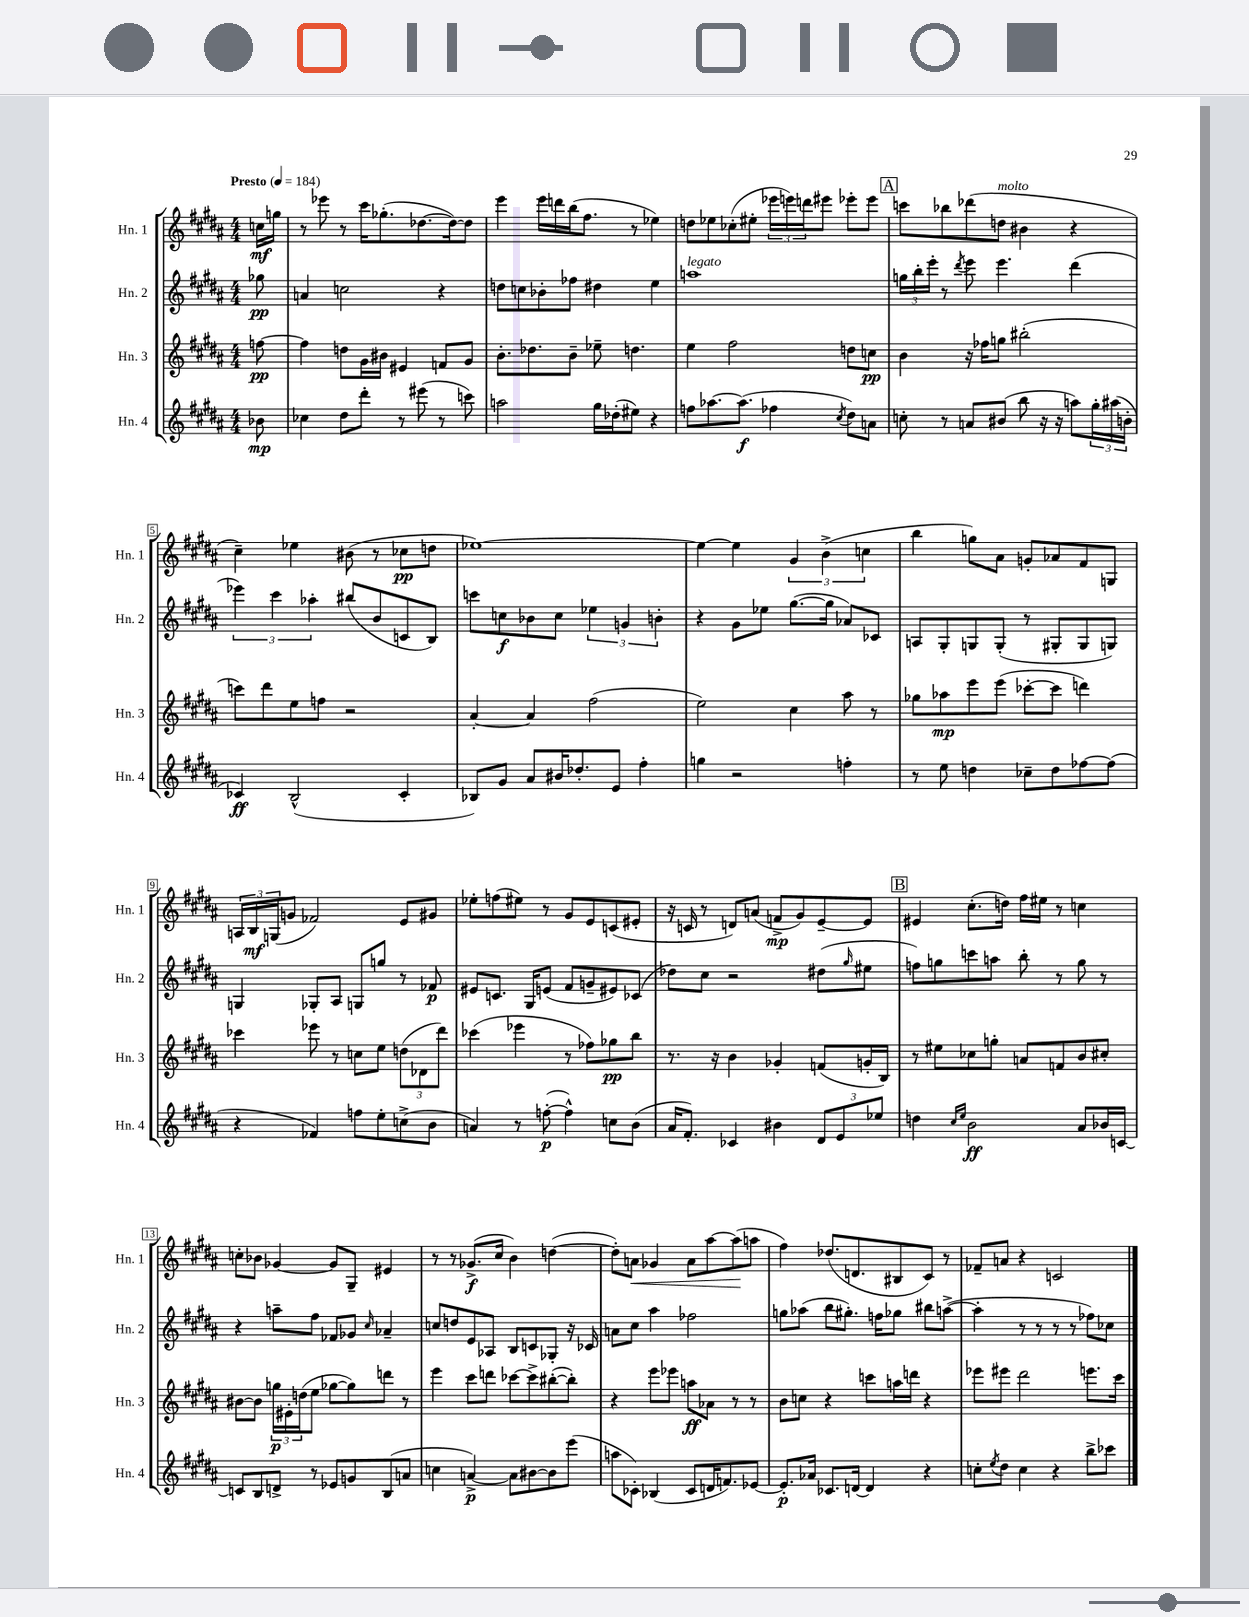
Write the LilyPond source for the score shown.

<<
\new StaffGroup <<
\new Staff = "s0" \with { instrumentName = "Hn. 1" shortInstrumentName = "Hn. 1" } {
    \clef treble \key b \major \numericTimeSignature \time 4/4 \partial 8 \tempo "Presto" 4 = 184
    c''16\mf g''16 |
    r8 ees'''8 r8 cis'''16 ges''8.-.( des''8.~ des''16~) des''8 |
    e'''4 e'''16 d'''16 b''16( fis''8. r8 ees''4) |
    d''8 ees''8 ces''8-.( eis''8-. \tuplet 3/2 { ees'''16 e'''16) d'''16 } eis'''8 ees'''8-. ees'''8 |
    \mark \markup { \box "A" } c'''8 bes''8 des'''8( d''8^\markup { \italic "molto" } bis'4 r4 |
    cis''4--) ees''4 bis'8( r8 ces''8\pp d''8 |
    ees''1~) |
    ees''4~ ees''4 \tuplet 3/2 { gis'4 b'4->( c''4 } |
    b''4 g''8) ais'8 g'8-. aes'8 fis'8 g8 |
    \tuplet 3/2 { a16 b16\mf g16( } g'8 fes'2) e'8 gis'8 |
    ees''8-. f''8( eis''8) r8 gis'8 e'8 c'8( eis'8-. |
    r16 c'16 r8 d'8) a'8( f'8->\mp gis'8) e'8~-- e'8 |
    \mark \markup { \box "B" } eis'4 cis''8.-.( d''16) fis''16 eis''16 r8 c''4 |
    c''8-. bes'8 ges'4~ ges'8 gis8-- eis'4 |
    r8 r8 ges'8.->\f( cis''16 b'4) d''4~( |
    d''8-.) a'8\< ges'4 a'8 ais''8~ ais''8\!( a''8 |
    fis''4) des''8.( d'8. bis8 cis'8) r8 |
    fes'8-- a'8 r4 c'2 \bar "|." |
}
\new Staff = "s1" \with { instrumentName = "Hn. 2" shortInstrumentName = "Hn. 2" } {
    \clef treble \key b \major \numericTimeSignature \time 4/4 \partial 8
    ges''8\pp |
    a'4 c''2 r4 |
    d''8 c''8 bes'8-. fes''8 dis''4 e''4 |
    a''1^\markup { \italic "legato" } |
    \mark \markup { \box "A" } \tuplet 3/2 { g''16 b''16-. e'''16-. } r8 \acciaccatura { dis'''8 } e'''8 e'''4. dis'''4( |
    \tuplet 3/2 { ees'''4) cis'''4 aes''4-. } bis''8( b'8 c'8 b8) |
    c'''8 c''8\f bes'8 c''8 \tuplet 3/2 { ees''4 g'4 b'4-. } |
    r4 gis'8 ees''8 gis''8.~( gis''16 aes'8) ces'8 |
    a8 gis8-. g8 g8-.( r8 gis8-. gis8 g8) |
    g4 ges8-. ais8 g8 g''8 r8 fes'8\p |
    eis'8 c'8. gis16 e'8( fis'8 g'8-- eis'8) ces'8( |
    des''8) cis''8 r2 dis''8( \grace { gis''16 } eis''8 |
    \mark \markup { \box "B" } f''8) g''8 c'''8 a''8 b''8-. r8 g''8 r8 |
    r4 a''8-- fis''8 fes'8 ges'8 \grace { cis''16 } aes'4-- |
    c''8 d''8 e'8 aes8 b8 c'8 ges8-. r16 ces'16 |
    a'8 cis''8 ais''4 fes''2 |
    g''8 aes''8( b''8 gis''8.-.) f''16 ges''8 bis''8 a''8~->( |
    a''4-. r8 r8 r8 r8 fes''8) ces''8 \bar "|." |
}
\new Staff = "s2" \with { instrumentName = "Hn. 3" shortInstrumentName = "Hn. 3" } {
    \clef treble \key b \major \numericTimeSignature \time 4/4 \partial 8
    f''8~\pp |
    f''4 d''8 gis'16 bis'16 eis'4 f'8 gis'8 |
    b'8.-. des''8. b'8-- ees''8-- d''4. |
    e''4 fis''2 d''8 c''8\pp |
    \mark \markup { \box "A" } b'4 r16 fes''16 g''8 bis''2-.( |
    c'''8) dis'''8 e''8 f''8 r2 |
    ais'4~-. ais'4 fis''2( |
    e''2) cis''4 ais''8 r8 |
    ges''8 aes''8\mp e'''8 e'''8( ces'''8~-. ces'''8 d'''4) |
    ces'''4 ees'''8 r8 c''8 e''8 \tuplet 3/2 { d''8( des'8 dis'''8) } |
    ces'''4( ees'''4 r8 fes''8) ges''8\pp b''8 |
    r8. r16 b'4 ges'4-. f'8( g'16-. b16) |
    \mark \markup { \box "B" } r8 eis''8 ces''8 g''8-. a'8 f'8 b'8 cis''8-. |
    bis'8~ bis'8 \tuplet 3/2 { g''16\p eis'16-. d''16( } e''8 ges''8~ ges''8) d'''8 r8 |
    e'''4 cis'''8 d'''8 ces'''8~ ces'''8-> bis''8~-.( bis''8-.) |
    r4 e'''8 ees'''8 a''8\ff aes'8 r8 r8 |
    b'8 c''8 r4 c'''8 a''16 d'''16 r4 |
    ees'''8 eis'''8 dis'''2 e'''8. cis'''16 \bar "|." |
}
\new Staff = "s3" \with { instrumentName = "Hn. 4" shortInstrumentName = "Hn. 4" } {
    \clef treble \key b \major \numericTimeSignature \time 4/4 \partial 8
    bes'8\mp |
    ces''4 dis''8 dis'''8-. r8 eis'''8( r8 c'''8) |
    a''2 gis''16 des''16-.( eis''8) r4 |
    f''8 aes''8.~ aes''8.\f( fes''4 \acciaccatura { cis''8 } dis''8) a'8 |
    \mark \markup { \box "A" } c''8-. r8 a'8 bis'8( b''8 r16 r16 a''8) \tuplet 3/2 { gis''16-. ais''16( b'16-. } |
    ces'4\ff) b2-^( ces'4-. |
    bes8) gis'8 ais'8 bis'16 des''8.-. e'8 fis''4-. |
    g''4 r2 f''4-. |
    r8 e''8 d''4 ces''8-- d''8 fes''8~ fes''8( |
    r4 fes'4) f''8 e''8-. c''8->( b'8 |
    a'4) r8 f''8~-.\p( f''4-^) c''8 b'8( |
    ais'16 fis'8.-.) ces'4 bis'4 \tuplet 3/2 { dis'8 e'8 ees''8 } |
    \mark \markup { \box "B" } d''4 \grace { cis''16 e''16 } b'2\ff ais'8 bes'16 c'16~ |
    c'8 b8 d'8-> r8 ees'8 g'8 b8( a'8 |
    c''4 a'4~->\p) a'8 bis'8~ bis'8 e'''8( |
    a''8 ces'8-.) bes4( ces'8 d'16 f'8.) ees'8~ |
    ees'8.-.\p aes'16 ces'8. d'16~ d'4 r4 |
    c''8-. \acciaccatura { e''8 } dis''8 c''4 r4 b''8-> ces'''8 \bar "|." |
}
>>
>>
\layout { \context { \Score \override BarNumber.stencil = #(make-stencil-boxer 0.1 0.3 ly:text-interface::print) } }
